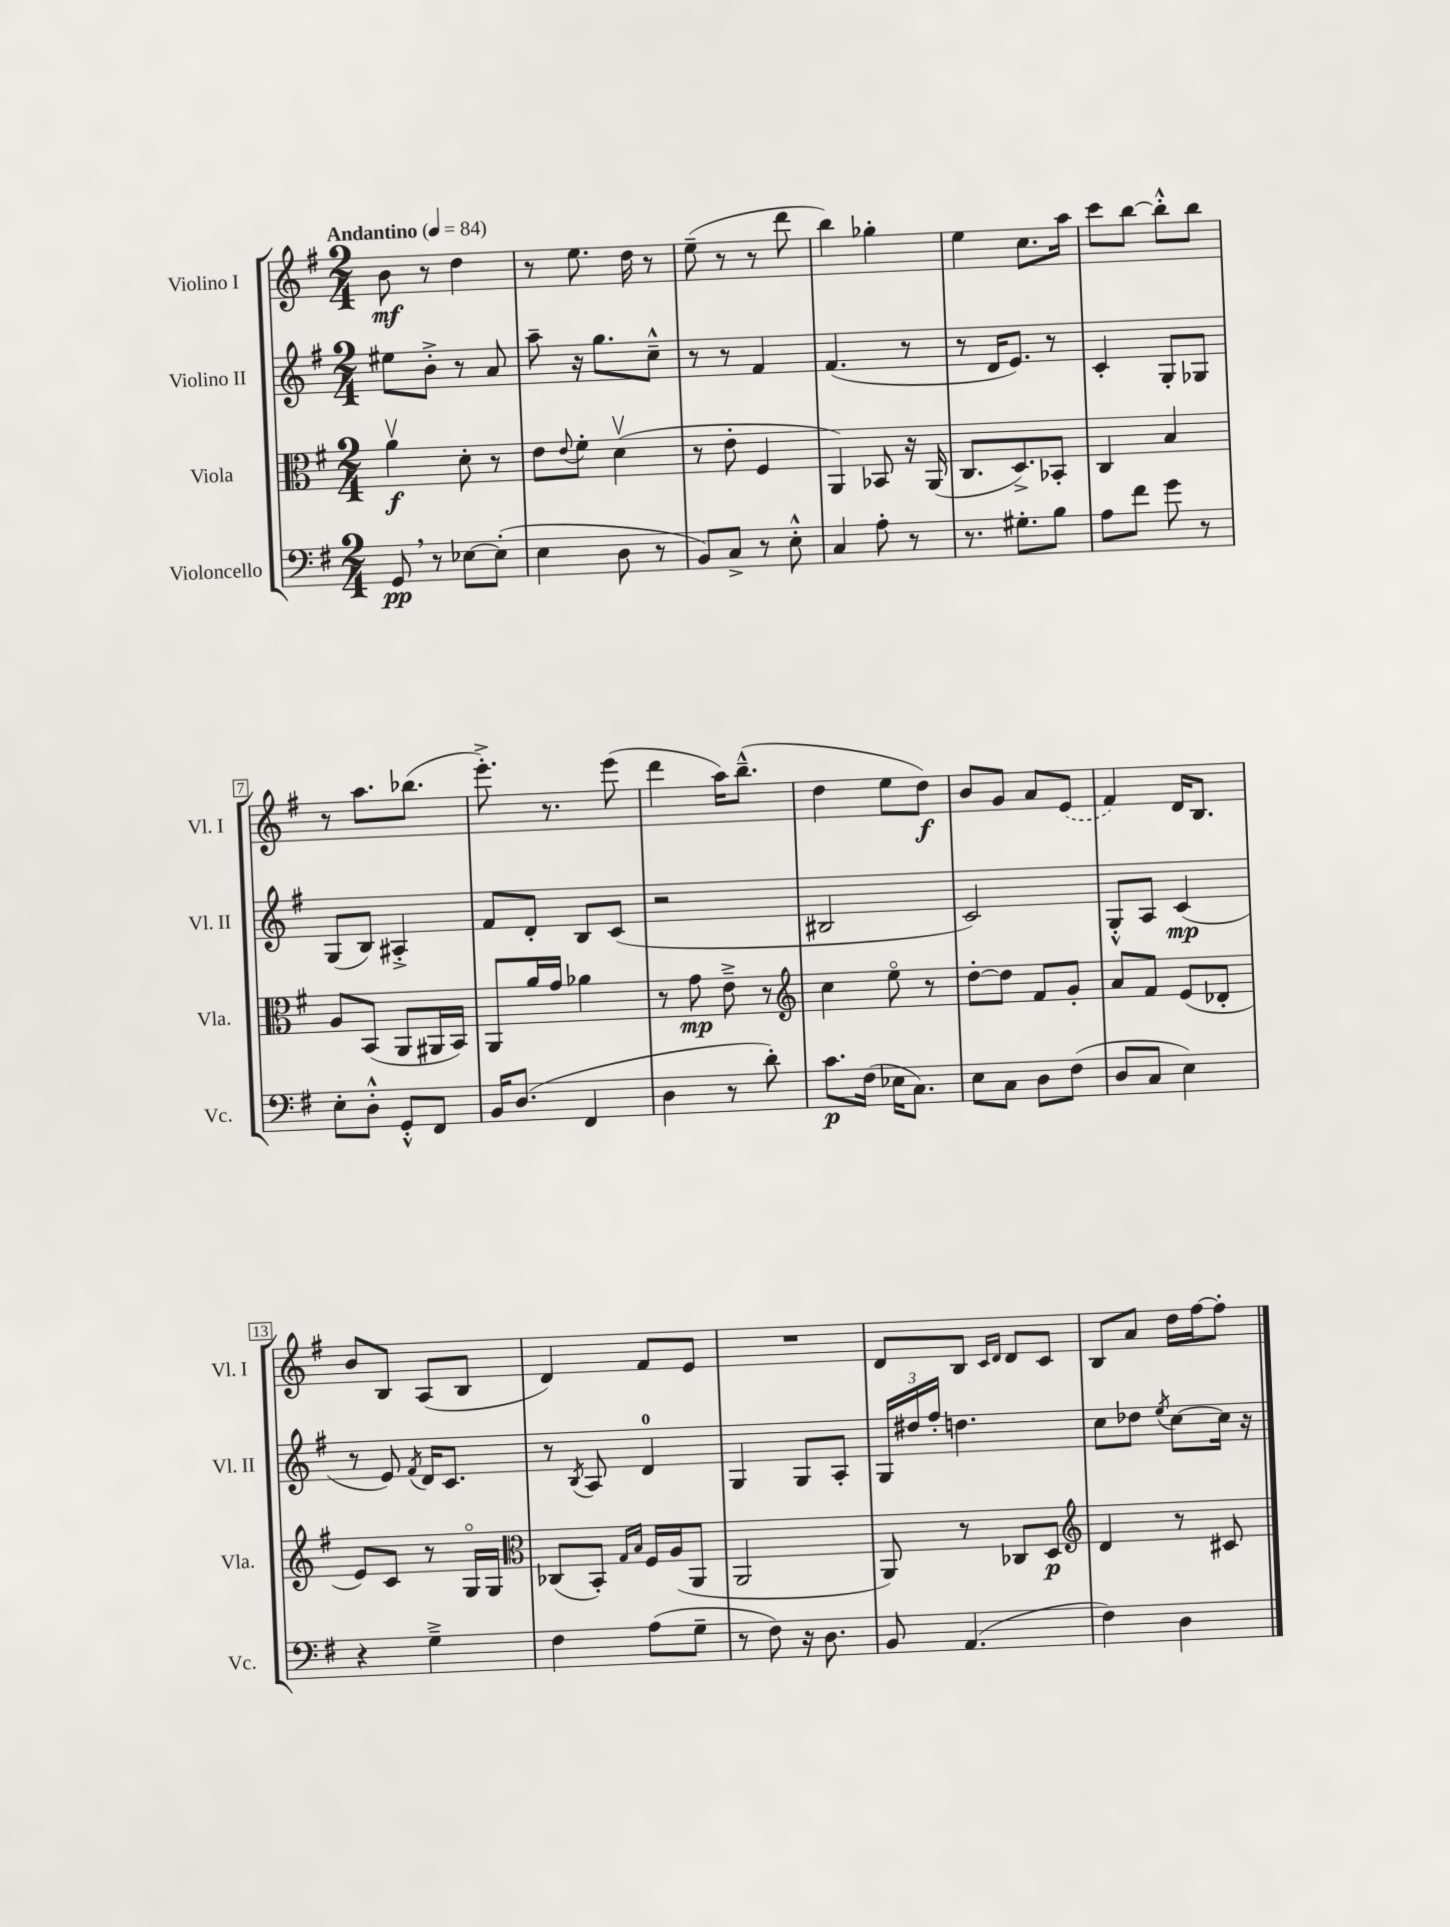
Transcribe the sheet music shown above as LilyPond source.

<<
\new StaffGroup <<
\new Staff = "s0" \with { instrumentName = "Violino I" shortInstrumentName = "Vl. I" } {
    \clef treble \key g \major \numericTimeSignature \time 2/4 \tempo "Andantino" 4 = 84
    b'8\mf r8 d''4 |
    r8 e''8. d''16 r8 |
    e''8--( r8 r8 d'''8 |
    b''4) ges''4-. |
    e''4 c''8. a''16 |
    c'''8 b''8~ b''8-.-^ b''8 |
    r8 a''8. bes''8.( |
    e'''8.-.->) r8. e'''8( |
    d'''4 a''16) b''8.---^( |
    d''4 e''8 d''8\f) |
    b'8 g'8 a'8 \once \slurDashed e'8( |
    fis'4) d'16 b8. |
    b'8 b8 a8( b8 |
    d'4) fis'8 e'8 |
    R2 |
    d'8 b8 \grace { c'16 d'16 } d'8 c'8 |
    b8 a'8 d''16 fis''16~ fis''8-. \bar "|." |
}
\new Staff = "s1" \with { instrumentName = "Violino II" shortInstrumentName = "Vl. II" } {
    \clef treble \key g \major \numericTimeSignature \time 2/4
    eis''8 b'8-.-> r8 a'8 |
    a''8-- r16 g''8. c''8---^ |
    r8 r8 fis'4 |
    fis'4.( r8 |
    r8 d'16 e'8.) r8 |
    c'4-. g8-. ges8 |
    g8( b8) ais4-.-> |
    fis'8 d'8-. b8 c'8( |
    r2 |
    bis2 |
    c'2) |
    g8-.-^ a8 c'4\mp( |
    r8 e'8) \acciaccatura { fis'8 } d'16 c'8. |
    r8 \acciaccatura { b8 } a8 d'4-0 |
    g4 g8 a8-. |
    \tuplet 3/2 { g16 dis''16 fis''16-. } d''4. |
    c''8 des''8 \acciaccatura { e''8 } c''8~ c''16 r16 \bar "|." |
}
\new Staff = "s2" \with { instrumentName = "Viola" shortInstrumentName = "Vla." } {
    \clef alto \key g \major \numericTimeSignature \time 2/4
    a'4\upbow\f d'8-. r8 |
    e'8 \appoggiatura { e'8 } fis'8-. d'4\upbow( |
    r8 e'8-. fis4 |
    a,4) bes,8 r16 a,16( |
    c8. d8.->) bes,8-. |
    c4 b4 |
    a8 b,8( a,8 ais,16 b,16) |
    a,8 a'16 g'16 aes'4 |
    r8 g'8\mp e'8---> r8 |
    \clef treble c''4 e''8\flageolet r8 |
    d''8~-. d''8 fis'8 g'8-. |
    a'8 fis'8 e'8( des'8-. |
    e'8) c'8 r8 g16\flageolet g16 |
    \clef alto ces8( b,8-.) \grace { g16 b16 } fis16 a16( a,8 |
    a,2 |
    a,8) r8 ces8 d8\p |
    \clef treble d'4 r8 cis'8 \bar "|." |
}
\new Staff = "s3" \with { instrumentName = "Violoncello" shortInstrumentName = "Vc." } {
    \clef bass \key g \major \numericTimeSignature \time 2/4
    g,8\pp \breathe r8 ees8~ ees8-.( |
    e4 d8 r8 |
    b,8) c8-> r8 e8-.-^ |
    c4 a8-. r8 |
    r8. gis8.-. b8 |
    a8 fis'8 g'8 r8 |
    e8-. d8-.-^ g,8-.-^ fis,8 |
    b,16 d8.( fis,4 |
    d4 r8 d'8-.) |
    c'8.\p fis16( ees16 c8.) |
    e8 c8 d8 fis8( |
    d8 c8 e4) |
    r4 g4---> |
    fis4 a8( g8-- |
    r8 fis8) r16 d8. |
    b,8 a,4.( |
    fis4) d4 \bar "|." |
}
>>
>>
\layout { \context { \Score \override BarNumber.stencil = #(make-stencil-boxer 0.1 0.3 ly:text-interface::print) } }
